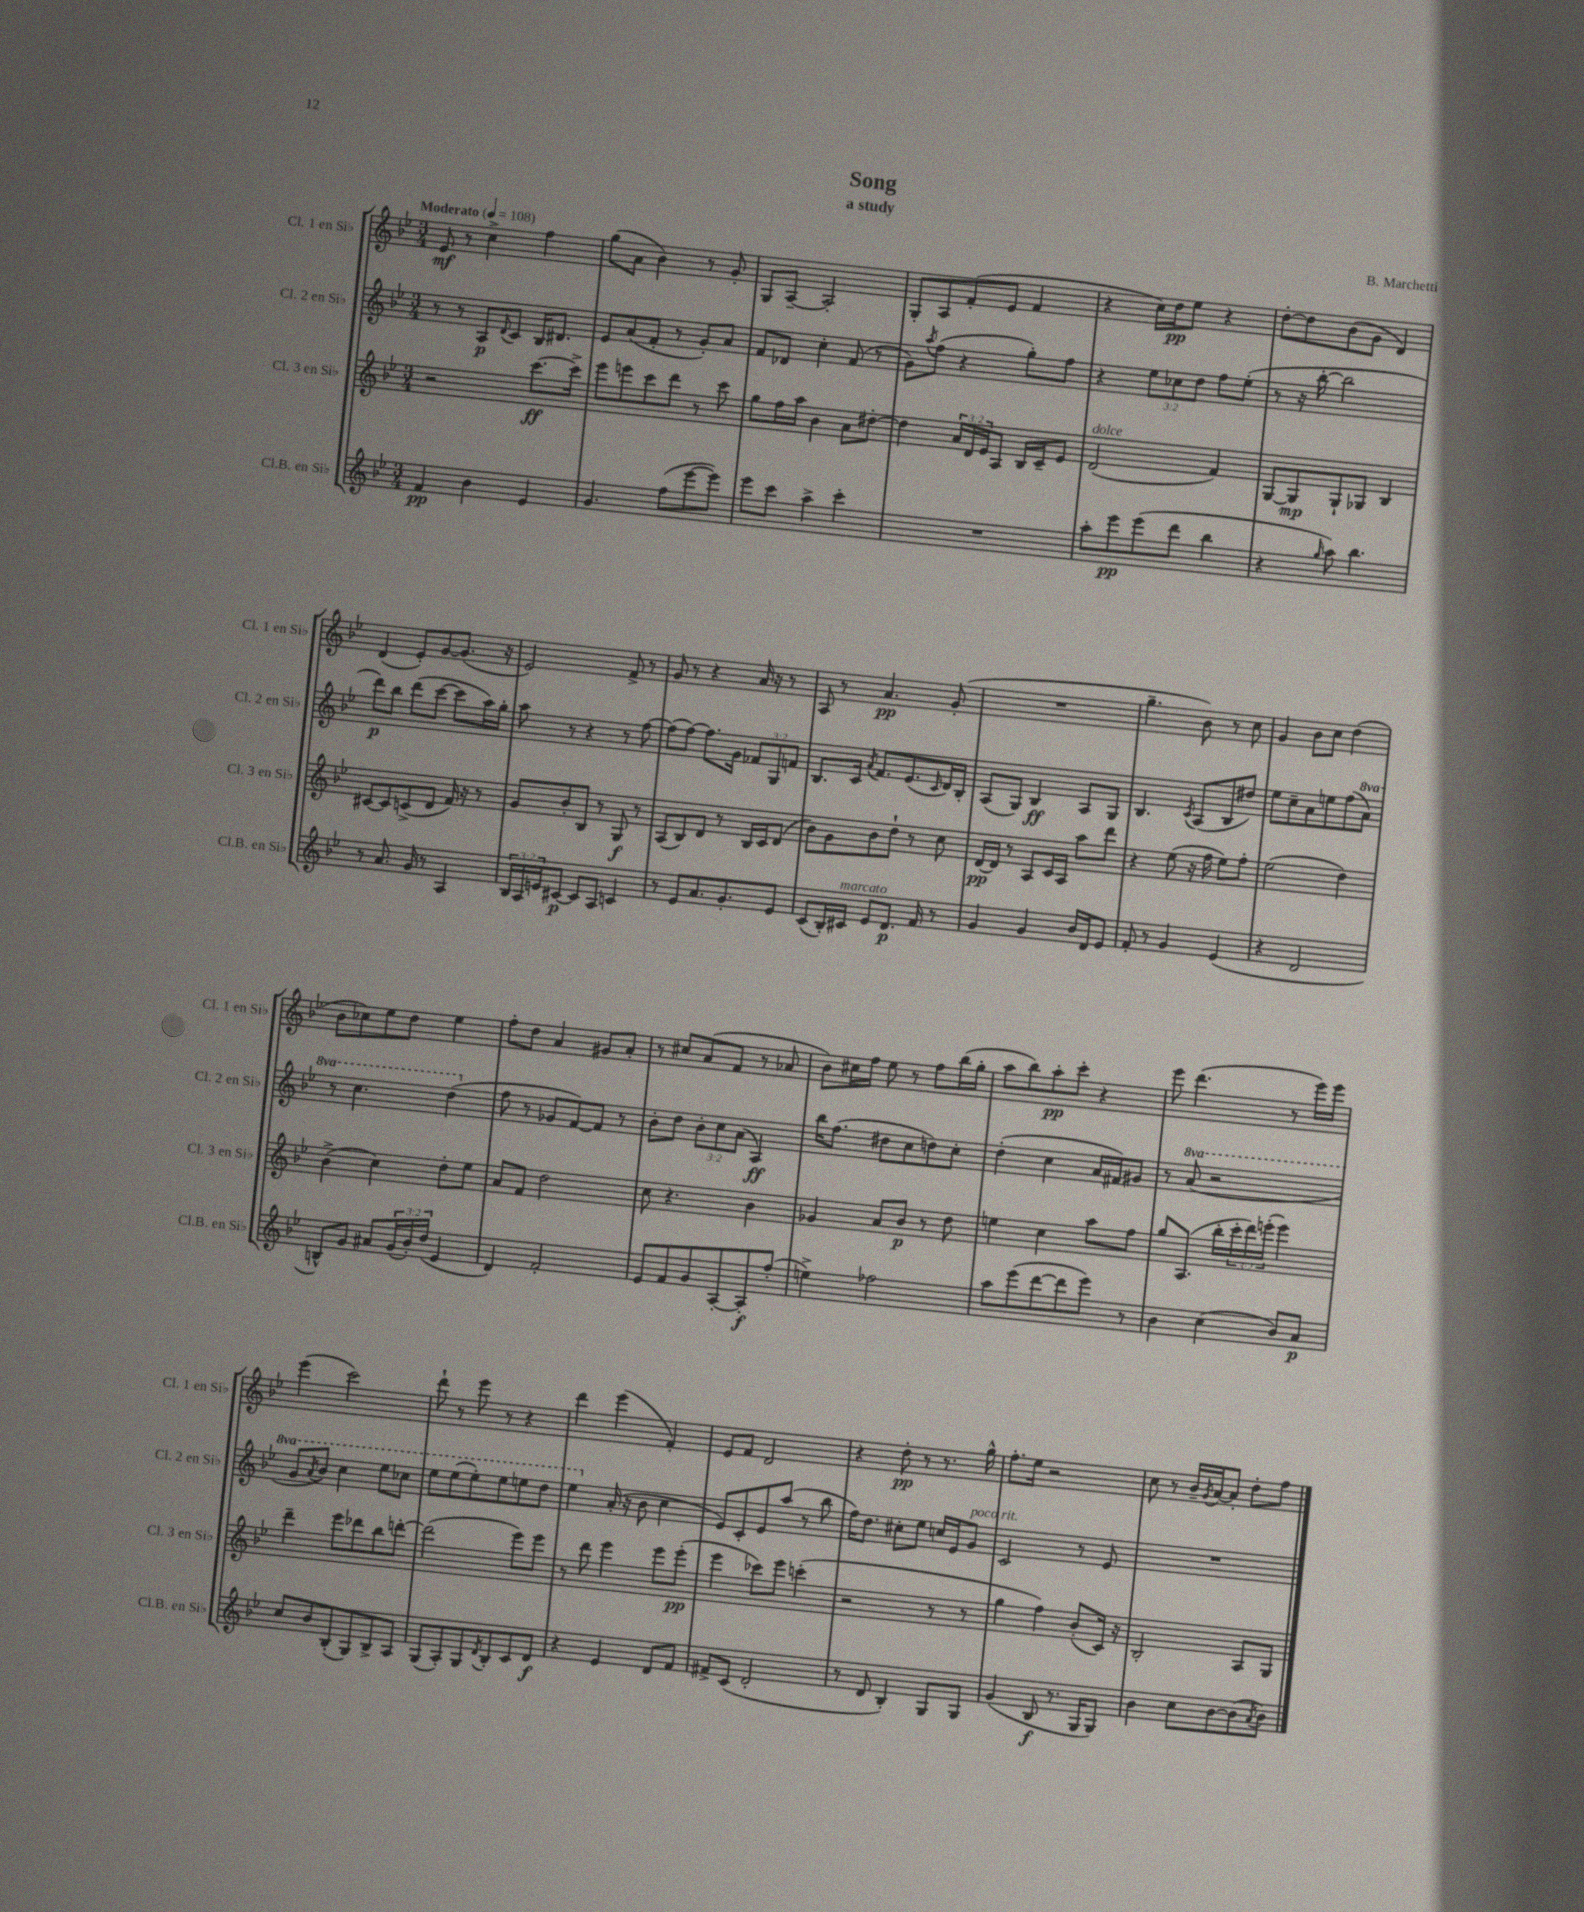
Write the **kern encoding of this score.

**kern	**kern	**kern	**kern
*staff4	*staff3	*staff2	*staff1
*clefG2	*clefG2	*clefG2	*clefG2
*k[b-e-]	*k[b-e-]	*k[b-e-]	*k[b-e-]
*M3/4	*M3/4	*M3/4	*M3/4
*MM108	*MM108	*MM108	*MM108
4f	2r	8r	8e-
.	.	8r	8r
4b-	.	8A	4cc^
.	.	8qqd	.
.	.	8c	.
4e-	[8.ccc	16B-	4ff
.	.	8.d#	.
.	16ccc^]	.	.
=	=	=	=
4.g	8eee-	8e-	(8gg
.	8eee	(8a	8a
.	8ccc	8f'	4b-)
(8ff	8ddd	8r	.
[8eee-	8r	8g')	8r
8eee-])	8ccc	8a	8g'
=	=	=	=
8eee-	8gg	8f	8G
8ccc	16ff	8d-	[8A~
.	16aa	.	.
4aa^	4b-	4cc'	2A']
4ccc'	8a	(8f	.
.	[8dd#'	8r	.
=	=	=	=
2.r	4dd#]	8g)	8G'
.	.	8qaa	.
.	.	(8ff	8A
.	24a	4r	(8f'
.	24d	.	.
.	24e-	.	.
.	8A	.	8e-
.	16B-	8gg')	4f
.	16c~	.	.
.	8e-	8ff	.
=	=	=	=
8aa'	(2d	4r	4r
8eee-	.	.	.
(8eee-	.	12ee-	16cc)
.	.	.	16dd
.	.	12cc-	.
8ddd	.	.	8ee-
.	.	12dd	.
4bb-	4f)	8ff	4r
.	.	(8ee-'	.
=	=	=	=
4r	[8G	8r	[8dd'
.	8G]	16r	8dd]
.	.	[16bb-'	.
16qqgg	.	.	.
8aa)	8G`	2bb-]	(8b-
4.bb-	8G-	.	8g
.	4B-	.	4d)
=	=	=	=
8r	[8c#	8ddd)	(4d
8.a	8c#]	8bb-	.
.	(8c^	(8ddd	8e-')
16g	.	.	.
8r	8d	[8ccc	[8g
4A	16f)	8ccc]	(8.g]
.	16r	.	.
.	8r	16aa)	.
.	.	16gg'	16r
=	=	=	=
24B-	8g	8aa	2e-)
24A	.	.	.
24e	.	.	.
[8c#	8b-'	8r	.
8c#]	8B-	4r	.
8A	8r	.	.
4c	8G	8r	8f^
.	8r	[8ff	8r
=	=	=	=
8r	(8A	(8ff]	8g
8e-	8B-)	[8ff)	8r
8.a	8d	8.ff]	4r
.	8r	.	.
8.g'	.	16g	.
.	16B-	12f-	16a
.	16c	.	16r
.	.	12G	.
8e-	(8d	.	8r
.	.	12f	.
=	=	=	=
(8c	8b-)	8.B-	8A
16B-')	8g	.	8r
16c#	.	16c	.
.	.	8qa	.
8e-	8b-	8.f	4.a
8.d	8dd`	.	.
.	.	(8.e-	.
.	8r	.	.
16f	.	.	.
.	.	16qqc	.
8r	8cc	16d)	(8g'
.	.	16B-'	.
=	=	=	=
4g	[16d	(8A	2.r
.	16d]	.	.
.	8r	8G)	.
4g	8A	4B-	.
.	16c	.	.
.	16A	.	.
16b-	8aa	8A	.
16d	.	.	.
8e-	8ddd	8G	.
=	=	=	=
8f'	4r	4.B-	4.gg~
8r	.	.	.
4g	(8ee-	.	.
.	.	8qc	.
.	16r	(8A	8b-)
.	16ff	.	.
(4e-	8ee-)	8B-	8r
.	8ff'	8dd#)	8cc
=	=	=	=
4r	(2ee-	8ee-	4g
.	.	8cc~	.
2d	.	8a	8b-
.	.	8ee	8cc
.	4dd)	(8ff	(4dd
.	.	8aa)	.
=	=	=	=
8B^^)	(4b-^	8r	8b-
8g	.	4.ccc	8cc-)
8a#	4cc)	.	8ee-
(24g	.	.	8dd
24b-')	.	.	.
(24dd	.	.	.
4e-	8dd'	(4ddd	4ee-
.	8ee-	.	.
=	=	=	=
4d)	8a	8ff	8ff'
.	8f	8r	8dd
2f'	2dd	8g-	4a
.	.	[8f)	.
.	.	8f]	8g#
.	.	8r	8a'
=	=	=	=
8e-	8cc	8b-'	8r
8f	4.r	8dd	8cc#
8g	.	12b-'	(8a
.	.	12cc	.
[8A'	.	.	8f
.	.	(12a	.
8A']	4b-	4A)	8r
(8ff'	.	.	8a-
=	=	=	=
4ee^)	4g-	16bb-	8b-)
.	.	(8.ff	.
.	.	.	16cc#
.	.	.	16ff
2ff-	8a	8dd#	8ee-
.	8b-	8cc	8r
.	8r	8dd)	8ff
.	8dd	8cc'	(16bb-
.	.	.	16gg'
=	=	=	=
8aa	4ee	(4dd'	8aa
(8eee-	.	.	8bb-)
[8ddd	4cc	4cc	8aa'
8ddd]	.	.	8ccc'
8eee-)	8aa	16a	4r
.	.	16f#)	.
8r	8ff	8g#	.
=	=	=	=
4b-	8gg	8r	8eee-
.	(8.A	(8aa	(4.ddd
(4cc	.	2r	.
.	16bb-'	.	.
.	24ccc'	.	.
.	24ddd)	.	.
.	(24eee'	.	.
8b-)	4eee)	.	8r
8a	.	.	16eee-)
.	.	.	16eee-
=	=	=	=
8cc	4ddd~	8gg	(4eee-
.	.	8qaa	.
8b-	.	8bb-)	.
(8B-'	8eee-	4ccc	2ccc)
8G)	8ddd-	.	.
8B-^	8bb-	8eee-	.
8A	[8ddd'	8ccc-	.
=	=	=	=
(8G	(2ddd]	8eee-	8ddd`
8A')	.	(8eee-	8r
8G	.	8eee-')	8eee-
8qd	.	.	.
8B-'	.	8eee-	8r
8c	8eee-)	8eee	4r
8d	8eee-	8ddd	.
=	=	=	=
4r	8r	4eee-	4ddd
.	8ddd	.	.
4e-	4eee-	(16a'	(4eee-
.	.	16r	.
.	.	8b-	.
8d	8eee-	4cc	4f')
8f	(8eee-'	.	.
=	=	=	=
8f#^	4eee-	8e-)	8e-
(8c	.	8c'	8f
2d'	8ccc-)	8e-	2d
.	8eee-	(8aa	.
.	(4ccc'	8r	.
.	.	8bb-	.
=	=	=	=
8r	2r	16ff)	4r
.	.	8.dd	.
8d	.	.	.
4B-')	.	8cc#'	8dd'
.	.	8ee-	8r
8G	8r	16cc	8.r
.	.	16e-	.
8G	8r	8g	.
.	.	.	16gg^^
=	=	=	=
(4g	4gg	2c	8.ff'
.	.	.	16ee-
8B-	4ff)	.	2r
8.r	.	.	.
.	(8b-'	8r	.
16G	.	.	.
8G)	16c)	8e-	.
.	16r	.	.
=	=	=	=
4b-	2B-'	2.r	8cc
.	.	.	8r
8cc	.	.	16b-~
.	.	.	8qg
.	.	.	[16a
[8b-	.	.	8a']
(8b-]	8A	.	8dd'
8qa	.	.	.
8b-)	8G	.	8ff
==	==	==	==
*-	*-	*-	*-
